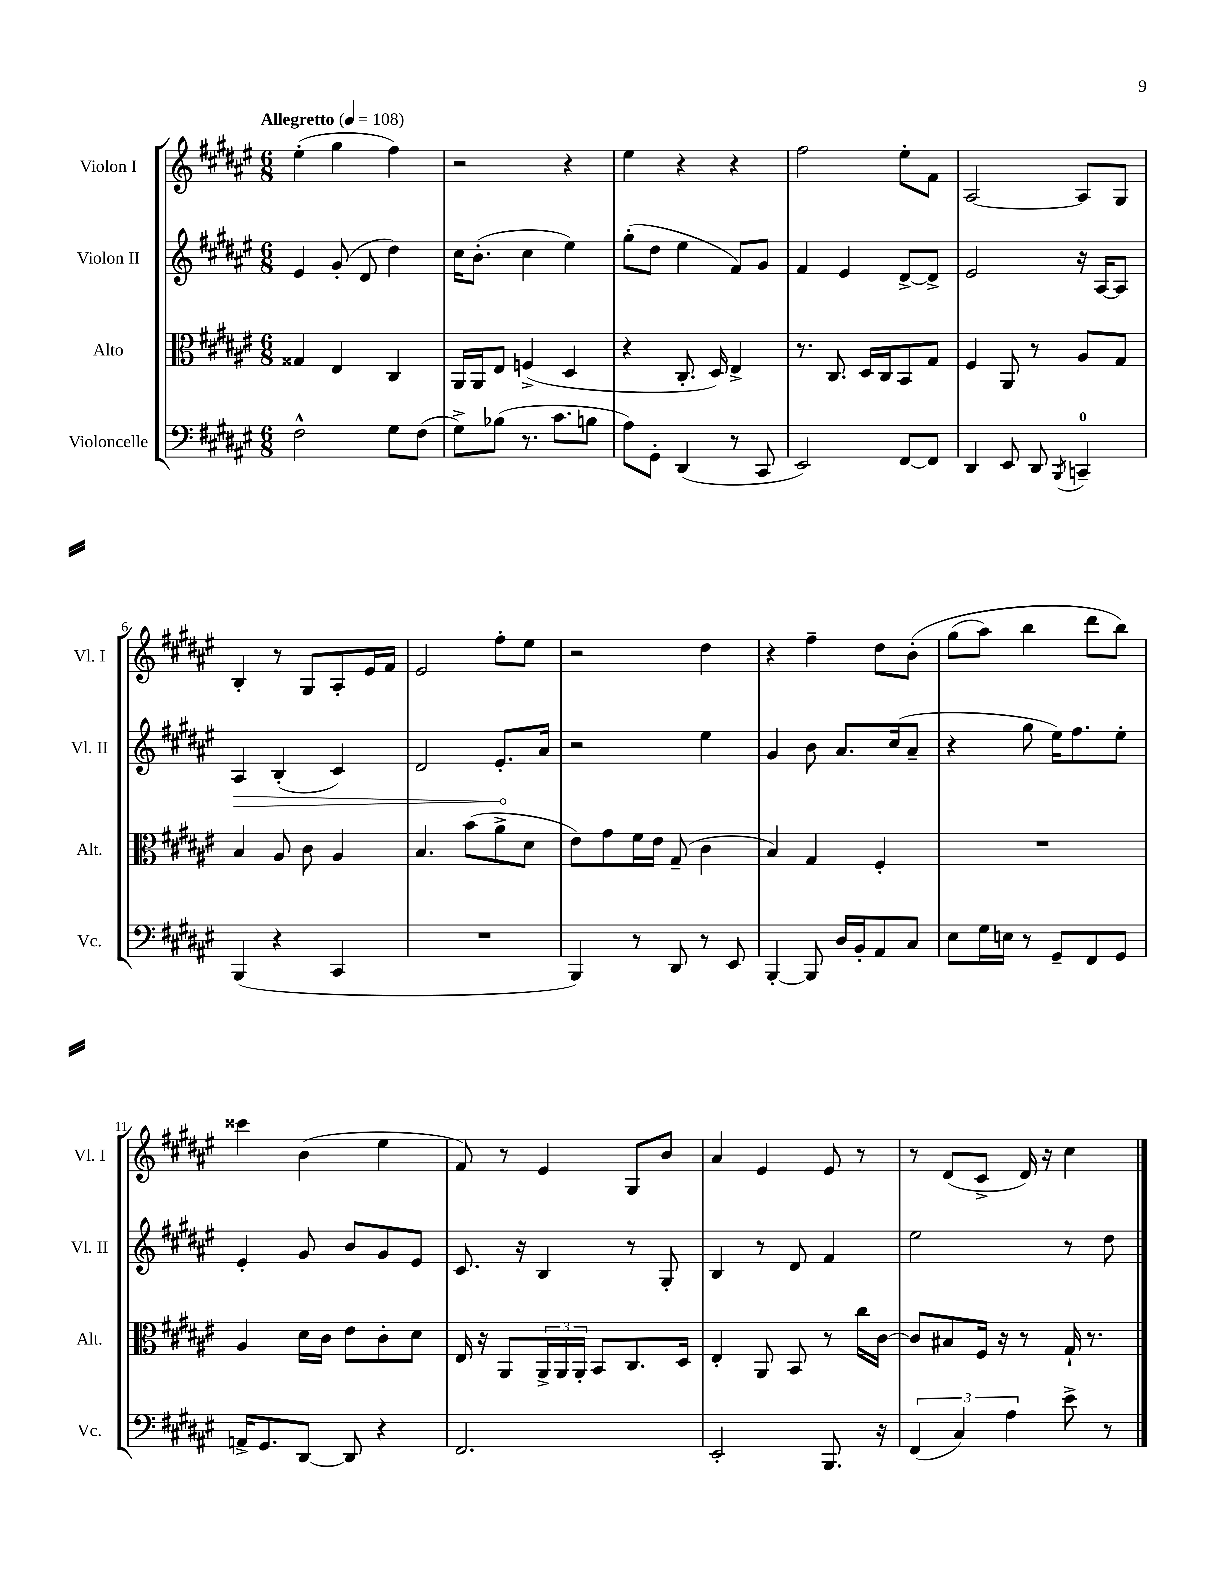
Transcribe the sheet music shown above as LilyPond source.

<<
\new StaffGroup <<
\new Staff = "s0" \with { instrumentName = "Violon I" shortInstrumentName = "Vl. I" } {
    \clef treble \key fis \major \numericTimeSignature \time 6/8 \tempo "Allegretto" 4 = 108
    eis''4-.( gis''4 fis''4) |
    r2 r4 |
    eis''4 r4 r4 |
    fis''2 eis''8-. fis'8 |
    ais2~ ais8 gis8 |
    b4-. r8 gis8 ais8-. eis'16 fis'16 |
    eis'2 fis''8-. eis''8 |
    r2 dis''4 |
    r4 fis''4-- dis''8 b'8-.\( |
    gis''8( ais''8) b''4 dis'''8 b''8\) |
    cisis'''4 b'4( eis''4 |
    fis'8) r8 eis'4 gis8 b'8 |
    ais'4 eis'4 eis'8 r8 |
    r8 dis'8( cis'8-> dis'16) r16 cis''4 \bar "|." |
}
\new Staff = "s1" \with { instrumentName = "Violon II" shortInstrumentName = "Vl. II" } {
    \clef treble \key fis \major \numericTimeSignature \time 6/8
    eis'4 gis'8-.( dis'8 dis''4) |
    cis''16 b'8.-.( cis''4 eis''4) |
    gis''8-.( dis''8 eis''4 fis'8) gis'8 |
    fis'4 eis'4 dis'8~-> dis'8-> |
    eis'2 r16 ais16~ ais8 |
    \once \override Hairpin.circled-tip = ##t ais4\> b4-.( cis'4) |
    dis'2 eis'8.-.\! ais'16 |
    r2 eis''4 |
    gis'4 b'8 ais'8. cis''16( ais'8-- |
    r4 gis''8 eis''16) fis''8. eis''8-. |
    eis'4-. gis'8 b'8 gis'8 eis'8 |
    cis'8. r16 b4 r8 gis8-. |
    b4 r8 dis'8 fis'4 |
    eis''2 r8 dis''8 \bar "|." |
}
\new Staff = "s2" \with { instrumentName = "Alto" shortInstrumentName = "Alt." } {
    \clef alto \key fis \major \numericTimeSignature \time 6/8
    gisis4 eis4 cis4 |
    ais,16 ais,16 eis8 f4->( dis4 |
    r4 cis8.-. dis16) eis4-> |
    r8. cis8. dis16 cis16 b,8 gis8 |
    fis4 ais,8 r8 ais8 gis8 |
    b4 ais8 cis'8 ais4 |
    b4. b'8( ais'8-> dis'8 |
    eis'8) gis'8 fis'16 eis'16 gis8--( cis'4 |
    b4) gis4 fis4-. |
    R2. |
    ais4 dis'16 cis'16 eis'8 cis'8-. dis'8 |
    eis16 r16 ais,8 \tuplet 3/2 { ais,16-> ais,16 ais,16-. } b,8 cis8. dis16 |
    eis4-. ais,8 b,8 r8 cis''16 cis'16~ |
    cis'8 bis8 fis16 r16 r8 gis16-! r8. \bar "|." |
}
\new Staff = "s3" \with { instrumentName = "Violoncelle" shortInstrumentName = "Vc." } {
    \clef bass \key fis \major \numericTimeSignature \time 6/8
    fis2-^ gis8 fis8( |
    gis8->) bes8( r8. cis'8. b8 |
    ais8) gis,8-. dis,4( r8 cis,8 |
    eis,2) fis,8~ fis,8 |
    dis,4 eis,8 dis,8 \acciaccatura { b,,8 } c,4-0-- |
    b,,4( r4 cis,4 |
    R2. |
    b,,4) r8 dis,8 r8 eis,8 |
    b,,4~-. b,,8 dis16 b,16-. ais,8 cis8 |
    eis8 gis16 e16 r8 gis,8-- fis,8 gis,8 |
    a,16-> gis,8. dis,8~ dis,8 r4 |
    fis,2. |
    eis,2-. b,,8. r16 |
    \tuplet 3/2 { fis,4( cis4) ais4 } eis'8-> r8 \bar "|." |
}
>>
>>
